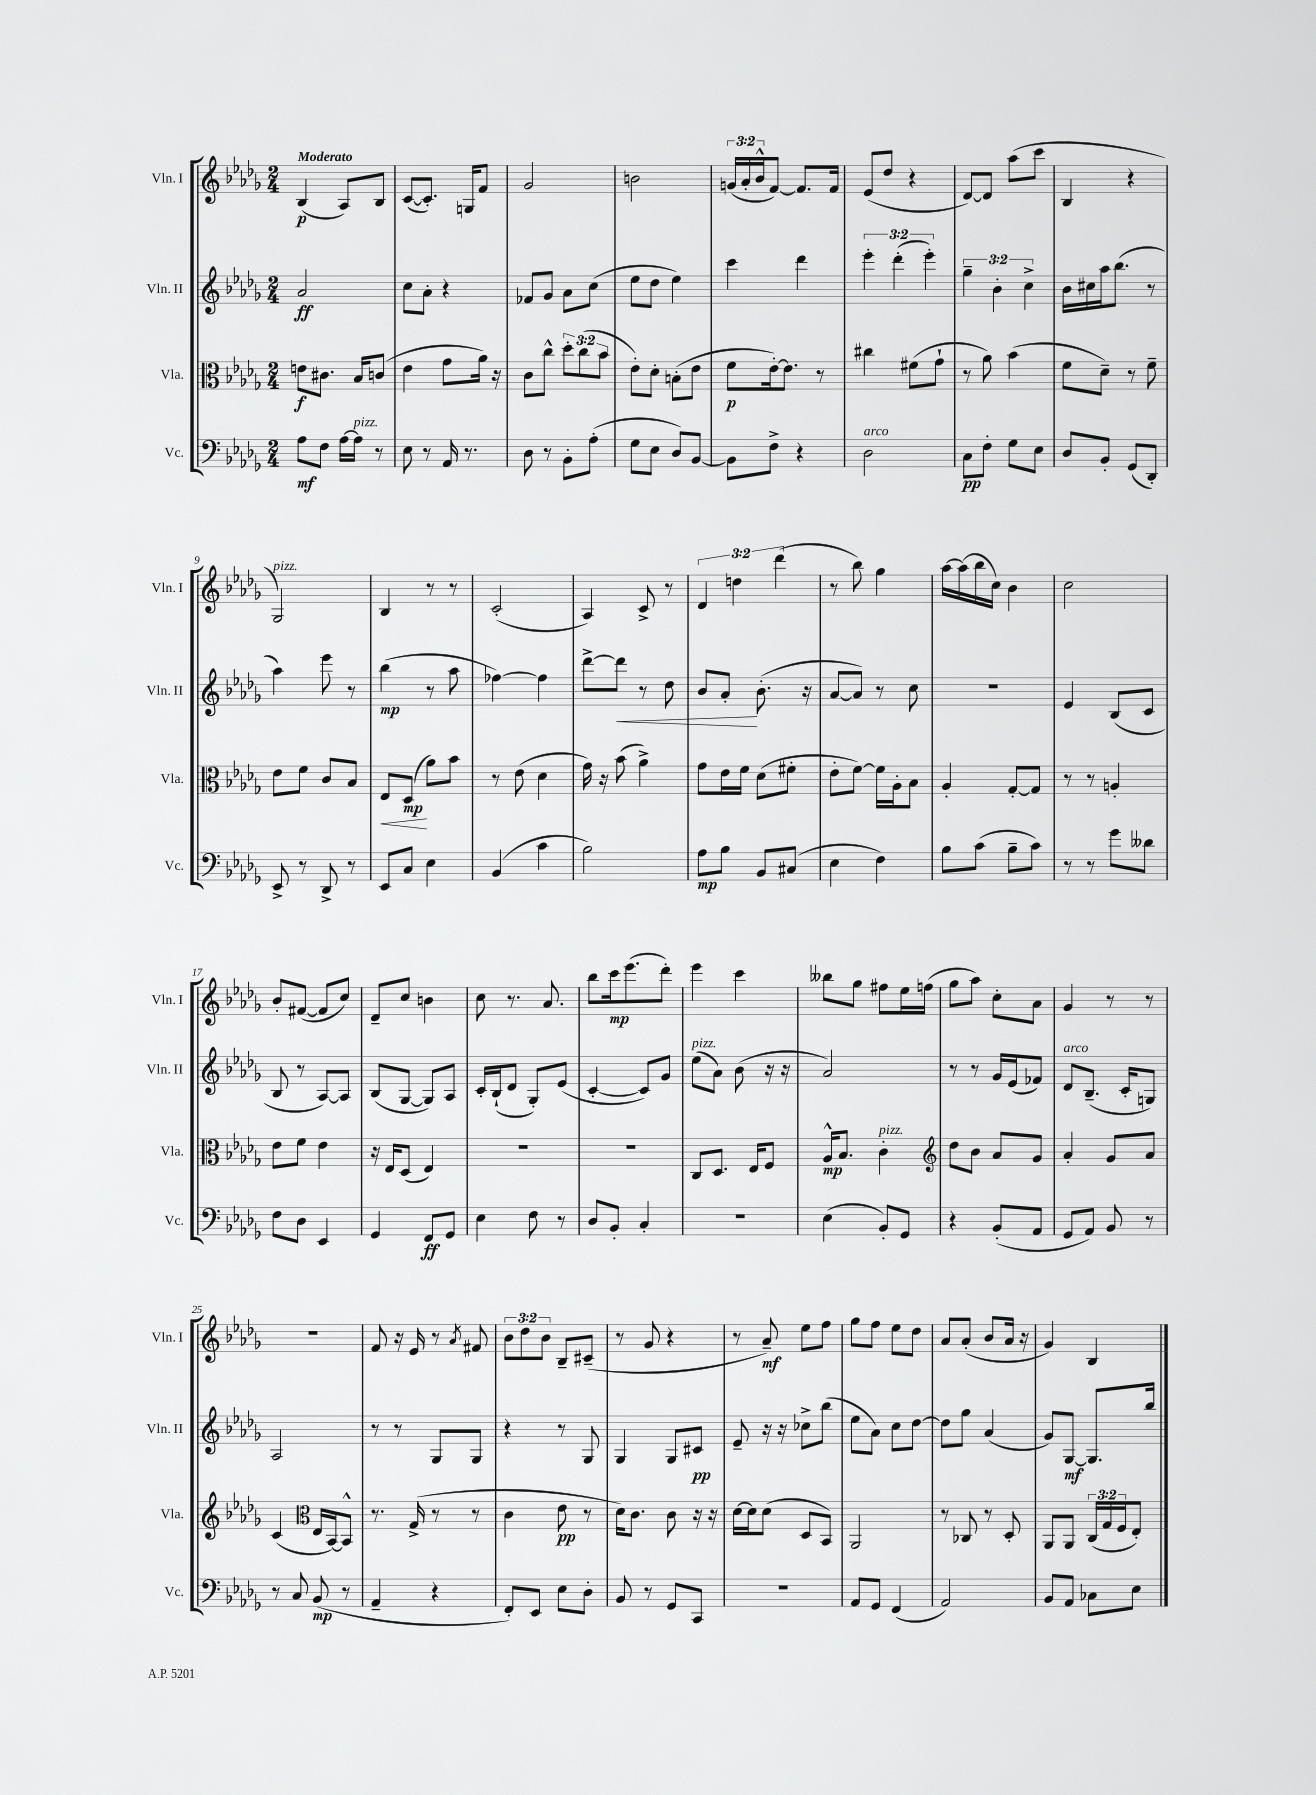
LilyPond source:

<<
\new StaffGroup <<
\new Staff = "s0" \with { instrumentName = "Vln. I" shortInstrumentName = "Vln. I" } {
    \clef treble \key des \major \numericTimeSignature \time 2/4 \override Staff.TupletNumber.text = #tuplet-number::calc-fraction-text \tempo "Moderato"
    bes4\p( aes8) bes8 |
    c'8~( c'8.-.) g16 f'8 |
    ges'2 |
    b'2 |
    \tuplet 3/2 { g'16( aes'16-. bes'16-^ } f'8~) f'8. f'16 |
    ees'8( des''8 r4 |
    des'8~) des'8 aes''8( c'''8 |
    bes4 r4 |
    ges2^\markup { \italic "pizz." }) |
    bes4 r8 r8 |
    c'2-.( |
    aes4) c'8-> r8 |
    \tuplet 3/2 { des'4 d''4 des'''4( } |
    r8 bes''8) ges''4 |
    aes''16~ aes''16( bes''16 c''16) bes'4 |
    c''2 |
    bes'8-. fis'8~( fis'8 c''8) |
    des'8-- c''8 b'4 |
    c''8 r8. aes'8. |
    bes''8 c'''16\mp ees'''8.( des'''8-.) |
    ees'''4 c'''4 |
    beses''8 ges''8 fis''8 ees''16 f''16( |
    ges''8 aes''8) c''8-. aes'8 |
    ges'4 r8 r8 |
    r2 |
    f'8 r16 ees'16 r8 \acciaccatura { aes'8 } fis'8 |
    \tuplet 3/2 { bes'8 des''8 bes'8 } bes8-- cis'8--( |
    r8 ges'8 r4 |
    r8 aes'8--\mf) ees''8 f''8 |
    ges''8 f''8 ees''8 des''8 |
    aes'8 aes'8-.( bes'8 aes'16 r16 |
    ges'4) bes4 \bar "|." |
}
\new Staff = "s1" \with { instrumentName = "Vln. II" shortInstrumentName = "Vln. II" } {
    \clef treble \key des \major \numericTimeSignature \time 2/4 \override Staff.TupletNumber.text = #tuplet-number::calc-fraction-text
    aes'2\ff |
    c''8 aes'8-. r4 |
    fes'8 ges'8 aes'8 c''8( |
    ees''8 des''8 ees''4) |
    c'''4 des'''4 |
    \tuplet 3/2 { ees'''4-. des'''4-.( ees'''4-.) } |
    \tuplet 3/2 { ges''4-- bes'4-. c''4-> } |
    bes'16 cis''16 aes''16 bes''8.( r8 |
    aes''4) ees'''8 r8 |
    bes''4\mp( r8 aes''8 |
    fes''4~) fes''4 |
    des'''8~-> des'''8\< r8 des''8 |
    bes'8 aes'8-.\! bes'8.-.( r16 |
    aes'8~ aes'8) r8 c''8 |
    r2 |
    ees'4 bes8( c'8 |
    bes8 r8 aes8~) aes8 |
    bes8( ges8~ ges8) aes8 |
    c'16-. bes16-!( des'8 ges8-.) ees'8( |
    c'4~-. c'8) ges'8 |
    ees''8^\markup { \italic "pizz." }( aes'8) bes'8( r16 r16 |
    aes'2) |
    r8 r8 ges'16 ees'16( fes'8) |
    des'8^\markup { \italic "arco" } bes8.--( c'16-. g8) |
    aes2 |
    r8 r8 ges8 ges8 |
    r4 r8 ges8 |
    ges4 ges8 cis'8\pp |
    ees'8-- r16 r16 ces''8-> bes''8( |
    ees''8 aes'8) c''8 des''8~ |
    des''8 ges''8 aes'4( |
    ges'8) ges8~\mf ges8. bes''16 \bar "|." |
}
\new Staff = "s2" \with { instrumentName = "Vla." shortInstrumentName = "Vla." } {
    \clef alto \key des \major \numericTimeSignature \time 2/4 \override Staff.TupletNumber.text = #tuplet-number::calc-fraction-text
    e'8\f cis'8. bes16 c'8( |
    ees'4 ges'8 aes'16) r16 |
    c'8 c''8-^ \tuplet 3/2 { des''8-. c''8( bes'8 } |
    ees'8-.) des'8-. b8-.( ees'8 |
    f'8\p ees'16~-.) ees'8. r8 |
    cis''4 fis'8( ges'8-! |
    r8 aes'8) bes'4( |
    f'8 des'8--) r8 f'8-- |
    ees'8 f'8 c'8 bes8 |
    ees8\< des8\mp\!( aes'8) bes'8 |
    r8 ees'8( des'4 |
    ges'16) r16 bes'8( aes'4->) |
    ges'8 ees'16 f'16 des'8( fis'8-. |
    ees'8-. f'8~) f'16 aes16-. bes8 |
    aes4-. ges8~-. ges8 |
    r8 r8 a4-. |
    ees'8 f'8 ees'4 |
    r16 ees16 des8( ees4) |
    R2 |
    R2 |
    c8 des8. ees16 f8 |
    aes16-^\mp bes8. c'4-.^\markup { \italic "pizz." } |
    \clef treble des''8 bes'8 aes'8 ges'8 |
    aes'4-. ges'8 aes'8 |
    c'4( \clef alto ees16 bes,16~) bes,8-^ |
    r8. ges16->( r8 r8 |
    c'4 ees'8\pp r8 |
    des'16) c'8. c'8 r16 r16 |
    des'16~ des'16 des'8( des8 bes,8) |
    aes,2 |
    r8 ces8 r8 des8-. |
    aes,8 aes,8 \tuplet 3/2 { c16( ges16 f16 } ees8-.) \bar "|." |
}
\new Staff = "s3" \with { instrumentName = "Vc." shortInstrumentName = "Vc." } {
    \clef bass \key des \major \numericTimeSignature \time 2/4
    aes8\mf f8 aes16~ aes16^\markup { \italic "pizz." } r8 |
    ees8 r8 aes,16 r8. |
    des8 r8 bes,8-. aes8-.( |
    ges8 ees8 des8) bes,8~ |
    bes,8 f8-> r4 |
    des2^\markup { \italic "arco" } |
    c8\pp f8-. ges8 ees8 |
    des8 bes,8-. ges,8( des,8-.) |
    ees,8-> r8 des,8-> r8 |
    ees,8 c8 ees4 |
    bes,4( c'4 |
    bes2) |
    aes8\mp bes8 bes,8 cis8( |
    ees4 f4) |
    bes8 c'8( bes8-- c'8) |
    r8 r8 ges'8 deses'8 |
    f8 des8 ees,4 |
    ges,4 f,8\ff ges,8 |
    ees4 f8 r8 |
    des8 bes,8-. c4-. |
    R2 |
    ees4( bes,8-.) ges,8 |
    r4 bes,8-.( aes,8 |
    ges,8 aes,8) bes,8 r8 |
    r8 c8 bes,8\mp( r8 |
    aes,4-- r4 |
    f,8-.) ees,8 ees8 des8-. |
    bes,8 r8 ges,8 c,8 |
    R2 |
    aes,8 ges,8 f,4( |
    aes,2) |
    bes,8 aes,8 ces8 ees8 \bar "|." |
}
>>
>>
